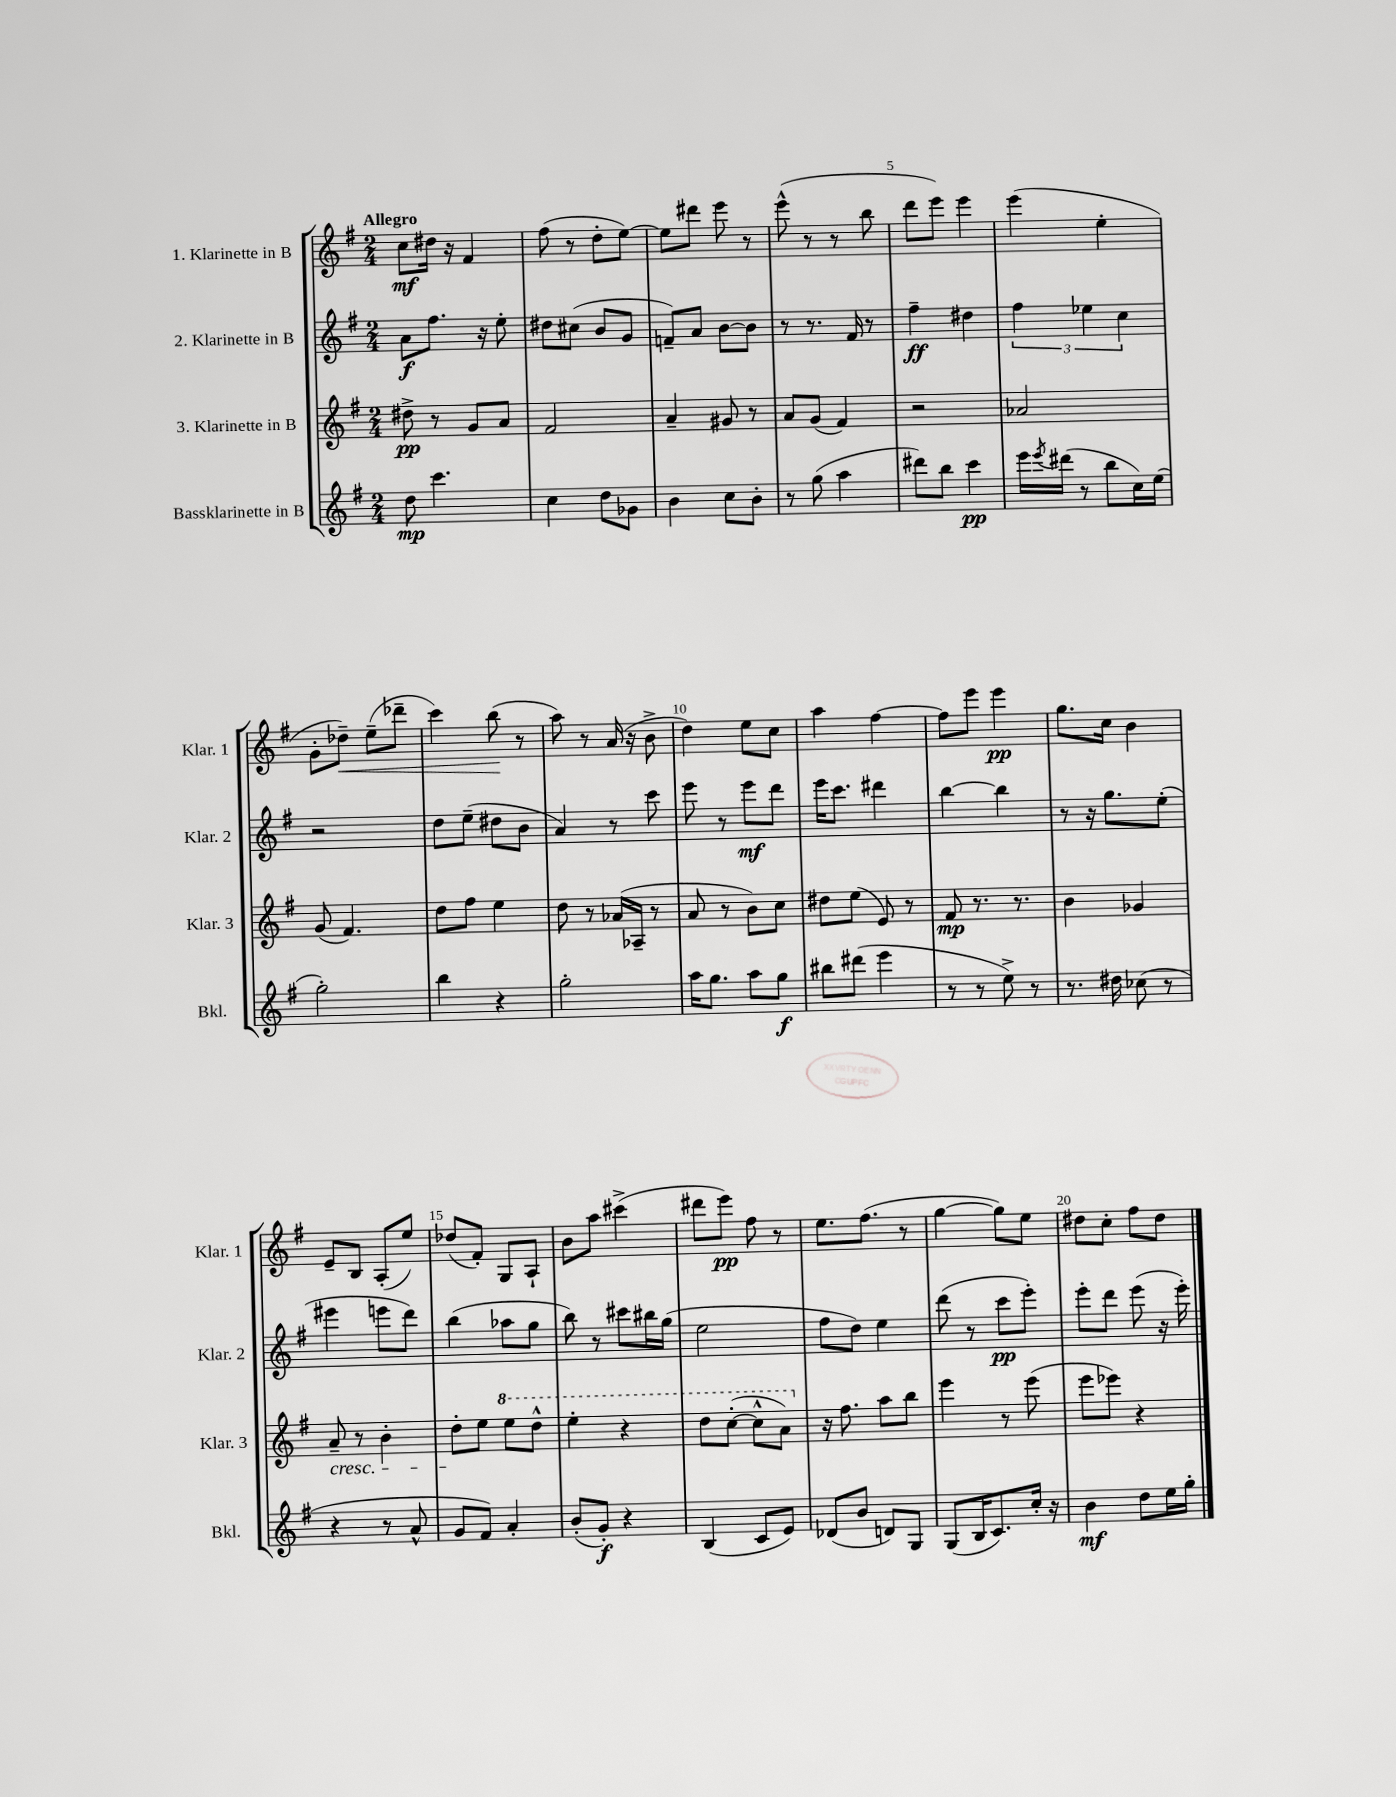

**kern	**dynam	**kern	**dynam	**kern	**dynam	**kern	**dynam
*part4	*part4	*part3	*part3	*part2	*part2	*part1	*part1
*staff4	*staff4	*staff3	*staff3	*staff2	*staff2	*staff1	*staff1
*I"Bassklarinette in B	*	*I"3. Klarinette in B	*	*I"2. Klarinette in B	*	*I"1. Klarinette in B	*
*I'Bkl.	*	*I'Klar. 3	*	*I'Klar. 2	*	*I'Klar. 1	*
*clefG2	*	*clefG2	*	*clefG2	*	*clefG2	*
*k[f#]	*	*k[f#]	*	*k[f#]	*	*k[f#]	*
*M2/4	*	*M2/4	*	*M2/4	*	*M2/4	*
=1	=1	=1	=1	=1	=1	=1	=1
!	!	!	!	!	!	!LO:TX:a:B:t=Allegro	!
8dd\	mp	8dd#X^\	pp	8a\L	f	8cc\L	mf
4.ccc\	.	8r	.	8.ff#\J	.	16dd#X\Jk	.
.	.	.	.	.	.	16r	.
.	.	8g/L	.	.	.	4f#/	.
.	.	.	.	16r	.	.	.
.	.	8a/J	.	8ee'\	.	.	.
=2	=2	=2	=2	=2	=2	=2	=2
4cc\	.	2f#/	.	8dd#X\L	.	(8ff#\	.
.	.	.	.	(8cc#X\J	.	8r	.
8dd\L	.	.	.	8b/L	.	8dd'\L	.
8g-X\J	.	.	.	8g/J	.	[8ee\J)	.
=3	=3	=3	=3	=3	=3	=3	=3
4b\	.	4a~/	.	8fn~/L)	.	8ee\L]	.
.	.	.	.	8a/J	.	8ddd#X\J	.
8cc\L	.	8g#X/	.	[8b\L	.	8eee\	.
8b'\J	.	8r	.	8b\J]	.	8r	.
=4	=4	=4	=4	=4	=4	=4	=4
8r	.	8a/L	.	8r	.	(8eee^^\	.
(8gg\	.	(8g/J	.	8.r	.	8r	.
4aa\	.	4f#/)	.	.	.	8r	.
.	.	.	.	16f#/	.	.	.
.	.	.	.	8r	.	8bb\	.
=5	=5	=5	=5	=5	=5	=5	=5
8ddd#X\L)	.	2r	.	4ff#~\	ff	8ddd\L	.
8bb\J	.	.	.	.	.	8eee\J)	.
4ccc\	pp	.	.	4dd#X\	.	4eee\	.
=6	=6	=6	=6	=6	=6	=6	=6
16eee\LL	.	2a-X/	.	6ff#\	.	(4eee\	.
8qeee/	.	.	.	.	.	.	.
(16ddd#X\JJ	.	.	.	.	.	.	.
8r	.	.	.	.	.	.	.
.	.	.	.	6ee-X\	.	.	.
8bb\L	.	.	.	.	.	4ee'\	.
.	.	.	.	6cc\	.	.	.
16cc\L)	.	.	.	.	.	.	.
(16ee\JJ	.	.	.	.	.	.	.
!!LO:LB:g=z
=7	=7	=7	=7	=7	=7	=7	=7
2gg'\)	.	(8g/	.	2r	.	8g'\L	.
!	!	!	!	!	!	!	!LO:HP:b
.	.	4.f#/)	.	.	.	8dd-X~\J)	<
.	.	.	.	.	.	(8ee~\L	.
.	.	.	.	.	.	8ddd-X~\J	.
=8	=8	=8	=8	=8	=8	=8	=8
4bb\	.	8dd\L	.	8dd\L	.	4ccc\)	.
.	.	8ff#\J	.	(8ee~\J	.	.	.
4r	.	4ee\	.	8dd#X\L	.	(8bb\	.
.	.	.	.	8b\J	.	8r	[
=9	=9	=9	=9	=9	=9	=9	=9
2gg'\	.	8dd\	.	4a/)	.	8aa\)	.
.	.	8r	.	.	.	8r	.
.	.	(16a-X/LL	.	8r	.	(16a/	.
.	.	16A-X~/JJ	.	.	.	16r	.
.	.	8r	.	8ccc\	.	8b^\	.
=10	=10	=10	=10	=10	=10	=10	=10
16aa\KL	.	8a/	.	8eee\	.	4dd\)	.
8.gg\J	.	.	.	.	.	.	.
.	.	8r	.	8r	.	.	.
8aa\L	.	8b\L)	.	8eee\L	mf	8ee\L	.
8gg\J	f	8cc\J	.	8ddd\J	.	8cc\J	.
=11	=11	=11	=11	=11	=11	=11	=11
8bb#X\L	.	8dd#X\L	.	16eee\KL	.	4aa\	.
.	.	.	.	8.ccc\J	.	.	.
(8ddd#X\J	.	(8ee\J	.	.	.	.	.
4eee\	.	8e/)	.	4ddd#X\	.	[4ff#\	.
.	.	8r	.	.	.	.	.
=12	=12	=12	=12	=12	=12	=12	=12
8r	.	8f#/	mp	[4bb\	.	8ff#\L]	.
8r	.	8.r	.	.	.	8eee\J	.
8ee^\)	.	.	.	4bb\]	.	4eee\	pp
.	.	8.r	.	.	.	.	.
8r	.	.	.	.	.	.	.
=13	=13	=13	=13	=13	=13	=13	=13
8.r	.	4b\	.	8r	.	8.gg\L	.
.	.	.	.	16r	.	.	.
16dd#X\	.	.	.	8.gg\L	.	16cc\Jk	.
(8cc-X\	.	4g-X/	.	.	.	4b\	.
8r	.	.	.	(8ee'\J	.	.	.
!!LO:LB:g=z
=14	=14	=14	=14	=14	=14	=14	=14
!	!	!LO:TX:b:i:t=cresc.	!	!	!	!	!
4r	.	8a~/	.	4eee#X\	.	8e~/L	.
.	.	8r	.	.	.	8B/J	.
8r	.	4b'\	.	8eeen\L	.	(8A'/L	.
8a^^/	.	.	.	8ddd\J)	.	8ee/J)	.
=15	=15	=15	=15	=15	=15	=15	=15
8g/L	.	8dd'\L	.	(4bb\	.	(8dd-X/L	.
8f#/J)	.	8ee\J	.	.	.	8f#'/J)	.
*	*	*8va	*	*	*	*	*
4a'/	.	8eee\L	.	8aa-X\L	.	8G/L	.
.	.	8ddd^^\J	.	8gg\J	.	8A`/J	.
=16	=16	=16	=16	=16	=16	=16	=16
(8b'/L	.	4eee'\	.	8bb\)	.	8b\L	.
8g'/J)	f	.	.	8r	.	8aa\J	.
4r	.	4r	.	8ccc#X\L	.	(4ccc#X^\	.
.	.	.	.	16bb#X\L	.	.	.
.	.	.	.	(16gg\JJ	.	.	.
=17	=17	=17	=17	=17	=17	=17	=17
(4B/	.	8ddd\L	.	2ee\	.	8ddd#X\L	.
.	.	([8ccc'\J	.	.	.	8eee\J)	pp
8c/L	.	8ccc^^\L]	.	.	.	8ff#\	.
8e/J)	.	8aa\J)	.	.	.	8r	.
=18	=18	=18	=18	=18	=18	=18	=18
*	*	*X8va	*	*	*	*	*
(8d-X/L	.	16r	.	8ff#\L	.	8.ee\L	.
.	.	8.ff#\	.	.	.	.	.
8b/J	.	.	.	8dd\J)	.	.	.
.	.	.	.	.	.	(8.ff#\J	.
8dn/L)	.	8aa\L	.	4ee\	.	.	.
8G/J	.	8bb\J	.	.	.	8r	.
=19	=19	=19	=19	=19	=19	=19	=19
(8G/L	.	4eee\	.	(8ddd\	.	[4gg\	.
16B/K	.	.	.	8r	.	.	.
8.c/)	.	.	.	.	.	.	.
.	.	8r	.	8ccc\L	pp	8gg\L])	.
16cc'/Jk	.	(8eee\	.	8eee'\J)	.	8ee\J	.
16r	.	.	.	.	.	.	.
=20	=20	=20	=20	=20	=20	=20	=20
4b\	mf	8eee\L	.	8eee'\L	.	8dd#X\L	.
.	.	8eee-X\J)	.	8ddd\J	.	8cc'\J	.
8dd\L	.	4r	.	(8eee\	.	8ff#\L	.
16ee\L	.	.	.	16r	.	8dd#\J	.
16gg'\JJ	.	.	.	16eee'\)	.	.	.
==	==	==	==	==	==	==	==
*-	*-	*-	*-	*-	*-	*-	*-
